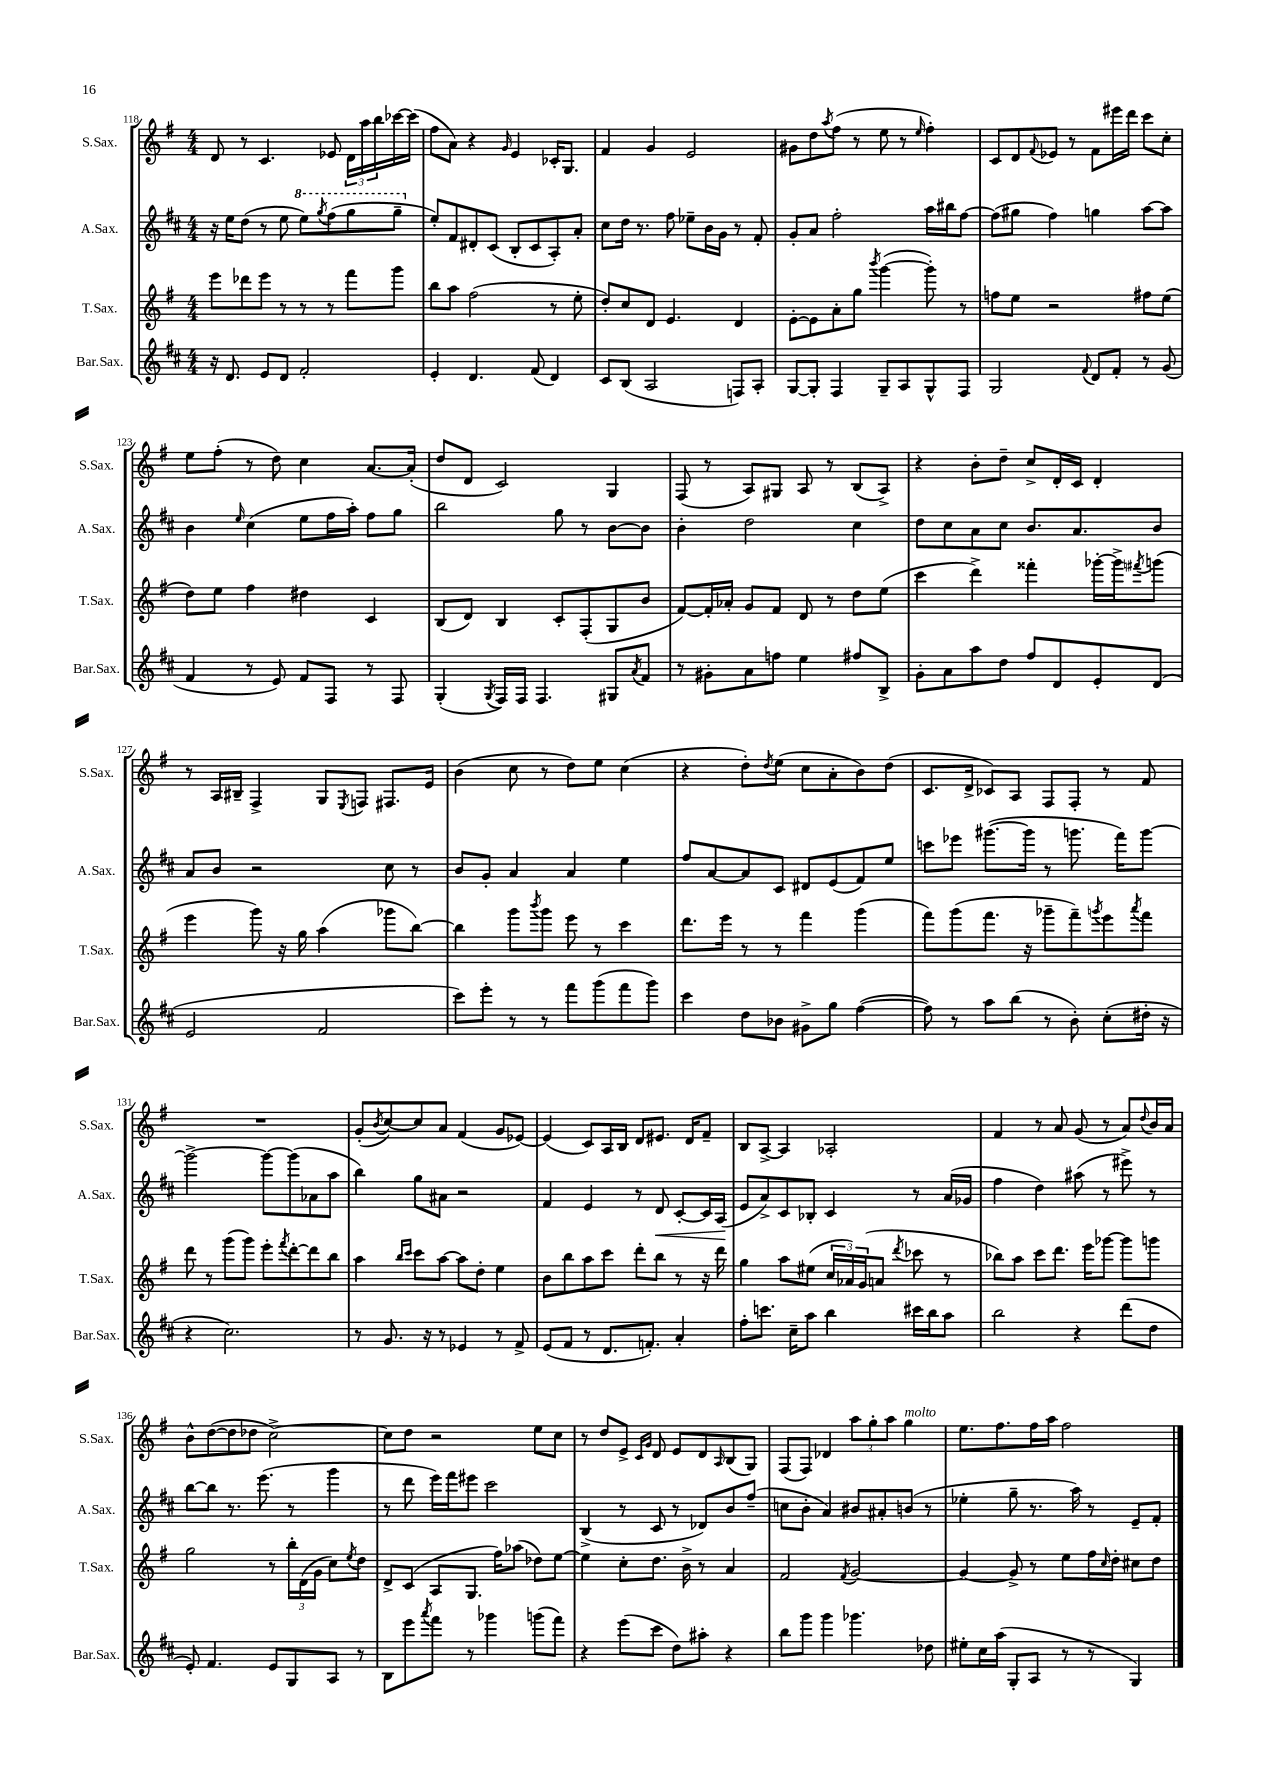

**kern	**kern	**kern	**dynam	**kern
*part4	*part3	*part2	*part2	*part1
*staff4	*staff3	*staff2	*staff2	*staff1
*I"Bar.Sax.	*I"T.Sax.	*I"A.Sax.	*	*I"S.Sax.
*I'Bar.Sax.	*I'T.Sax.	*I'A.Sax.	*	*I'S.Sax.
*clefG2	*clefG2	*clefG2	*	*clefG2
*k[f#c#]	*k[f#]	*k[f#c#]	*	*k[f#]
*M4/4	*M4/4	*M4/4	*	*M4/4
=118	=118	=118	=118	=118
16r	8eee\L	16r	.	8d/
8.d/	.	16ee\KL	.	.
.	8ddd-X\	(8dd\J	.	8r
8e/L	8eee\J	8r	.	4.c/
8d/J	8r	8ee\	.	.
*	*	*8va	*	*
2f#'/	8r	8eee\L)	.	.
.	.	8qggg/	.	.
.	8r	(8fff#\	.	8e-X/
.	8fff#\L	8ggg\	.	24d\LL
.	.	.	.	24aa\
.	.	.	.	24bb\
.	8ggg\J	8ggg~\J	.	[16ccc-X\
.	.	.	.	(16ccc-\JJ]
=119	=119	=119	=119	=119
*	*	*X8va	*	*
4e'/	8bb\L	8ee'/L)	.	8ff#\L
.	8aa\J	8f#/	.	8a\J)
4.d/	(2ff#\	8d#X'/	.	4r
.	.	(8c#/J	.	.
.	.	.	.	16qqg/
.	.	8B'/L	.	4e/
(8f#/	.	8c#/	.	.
4d/)	8r	8A'/)	.	16c-X'/KL
.	.	.	.	8.G/J
.	8ee'\	8a'/J	.	.
=120	=120	=120	=120	=120
8c#/L	8dd'/L)	8cc#\L	.	4f#/
(8B/J	8cc/	16dd\Jk	.	.
.	.	8.r	.	.
2A/	8d/J	.	.	4g/
.	4.e/	8ff#\	.	.
.	.	8ee-X~\L	.	2e/
.	.	16b\L	.	.
.	.	16g\JJ	.	.
8Fn/L)	4d/	8r	.	.
8A'/J	.	8f#'/	.	.
=121	=121	=121	=121	=121
[8G/L	[8e'\L	8g'/L	.	8g#X\L
8G'/J]	8e\]	8a/J	.	8dd\
.	.	.	.	8qaa/
4F#/	8a'\	2ff#'\	.	(8ff#\J
.	8gg\J	.	.	8r
.	8qbbb/	.	.	.
8G~/L	([4ggg\	.	.	8ee\
8A/	.	.	.	8r
.	.	.	.	16qqee/
8G^^/	8ggg'\])	16aa\LL	.	4ff#'\)
.	.	16bb#X\J	.	.
8F#/J	8r	[8ff#\J	.	.
=122	=122	=122	=122	=122
2G/	8ffn\L	(8ff#\L]	.	8c/L
.	8ee\J	8gg#X\J	.	8d/
.	.	.	.	8qqf#/
.	2r	4ff#\)	.	8e-X/J
.	.	.	.	8r
8qqf#/	.	.	.	.
8d/L	.	4ggn\	.	8f#\L
8f#'/J	.	.	.	16eee#X\L
.	.	.	.	16ddd\JJ
8r	8ff#X\L	[8aa\L	.	8ccc\L
(8g/	(8ee\J	8aa\J]	.	8cc'\J
!!LO:LB:g=z
=123	=123	=123	=123	=123
4f#/	8dd\L)	4b\	.	8ee\L
.	8ee\J	.	.	(8ff#'\J
.	.	16qqee/	.	.
8r	4ff#\	(4cc#\	.	8r
8e/)	.	.	.	8dd\)
8f#/L	4dd#X\	8ee\L	.	4cc\
8F#/J	.	16ff#\L	.	.
.	.	16aa'\JJ)	.	.
8r	4c/	8ff#\L	.	[8.a/L
8F#/	.	8gg\J	.	.
.	.	.	.	(16a'/Jk]
=124	=124	=124	=124	=124
(4G'/	(8B/L	2bb\	.	8dd/L
.	8d/J)	.	.	8d/J
8qG/	.	.	.	.
16F#/LL)	4B/	.	.	2c/)
16F#/JJ	.	.	.	.
4.F#/	.	.	.	.
.	8c'/L	8gg\	.	.
.	(8F#'/	8r	.	.
8G#X/L	8G/	[8b\L	.	4G/
8qa/	.	.	.	.
8f#/J	8b/J	8b\J]	.	.
=125	=125	=125	=125	=125
8r	[8f#/L)	4b'\	.	(8F#/
8g#X'\L	16f#'/L]	.	.	8r
.	16a-X'/JJ	.	.	.
8a\	8g/L	2dd\	.	8A/L)
8ffn\J	8f#/J	.	.	8G#X/J
4ee\	8d/	.	.	8A/
.	8r	.	.	8r
8ff#X/L	8dd\L	4cc#\	.	(8B/L
8B^/J	(8ee\J	.	.	8A^/J)
=126	=126	=126	=126	=126
8g'\L	4ccc\	8dd\L	.	4r
8a\	.	8cc#\	.	.
8aa\	4ddd^\)	8a\	.	8b'\L
8dd\J	.	8cc#\J	.	8dd~\J
8ff#/L	4fff##X'\	8.b/L	.	8cc^/L
8d/	.	.	.	16d'/L
.	.	8.a/	.	16c/JJ
8e'/	[16ggg-X'\LL	.	.	4d'/
.	16ggg-^\J]	.	.	.
.	8qfff#X/	.	.	.
(8d/J	(8gggn\J	8b/J	.	.
!!LO:LB:g=z
=127	=127	=127	=127	=127
2e/	4eee\	8a/L	.	8r
.	.	8b/J	.	16A/LL
.	.	.	.	16B#X~/JJ
.	8ggg\)	2r	.	4F#^/
.	16r	.	.	.
.	16gg\	.	.	.
2f#/	(4aa\	.	.	8G/L
.	.	.	.	8qE/
.	.	.	.	8Fn/J
.	8ggg-X\L	8cc#\	.	8.F#X/L
.	[8bb\J)	8r	.	.
.	.	.	.	16e/Jk
=128	=128	=128	=128	=128
8ccc#\L)	4bb\]	8b/L	.	(4b\
8eee'\J	.	8g'/J	.	.
8r	8ggg\L	4a/	.	8cc\
.	8qbbb/	.	.	.
8r	8ggg\J	.	.	8r
8fff#\L	8eee\	4a/	.	8dd\L)
(8ggg\	8r	.	.	8ee\J
8fff#\	4ccc\	4ee\	.	(4cc\
8ggg\J)	.	.	.	.
=129	=129	=129	=129	=129
4ccc#\	8.ddd\L	8ff#/L	.	4r
.	.	[8a/	.	.
.	16eee\Jk	.	.	.
8dd\L	8r	8a/]	.	8dd'\L)
.	.	.	.	8qdd/
8b-X\J	8r	8c#/J	.	(8ee\J
8g#X^\L	4fff#\	8d#X/L	.	8cc\L
8gg\J	.	(8e/	.	8a'\
([4ff#\	(4ggg\	8f#/)	.	8b\)
.	.	8ee/J	.	(8dd\J
=130	=130	=130	=130	=130
8ff#\])	8fff#\L)	8cccn\L	.	8.c/L
8r	(8ggg\	8eee-X\J	.	.
.	.	.	.	16d^/Jk
8aa\L	8.fff#\J	([8.ggg#X\L	.	8c-X/L)
(8bb\J	.	.	.	8A/J
.	16r	16ggg#\Jk]	.	.
8r	8ggg-X~\L	8r	.	8F#/L
8b'\)	8fff#~\)	8.gggn\	.	8F#'/J
.	8qgggn/	.	.	.
(8cc#'\L	8eee\	.	.	8r
.	.	16fff#\KL)	.	.
.	8qaaa/	.	.	.
16dd#X'\Jk	8fff#\J	[8ggg\J	.	8f#/
16r	.	.	.	.
!!LO:LB:g=z
=131	=131	=131	=131	=131
4r	8ddd\	2ggg^\_	.	1r
.	8r	.	.	.
2.cc#\)	(8ggg\L	.	.	.
.	8ggg\J)	.	.	.
.	8eee'\L	8ggg\L_	.	.
.	8qfff#/	.	.	.
.	[8ddd'\	(8ggg\]	.	.
.	8ddd\]	8a-X\	.	.
.	8bb\J	8aa\J	.	.
=132	=132	=132	=132	=132
8r	4aa\	4bb\)	.	(8g'/L
.	.	.	.	8qb/
8.g/	.	.	.	[8cc/)
.	16qqbb/LL	.	.	.
.	16qqccc/JJ	.	.	.
.	8ccc\L	8gg\L	.	8cc/]
16r	.	.	.	.
8r	[8aa\J	8a#X\J	.	8a/J
4e-X/	8aa\L]	2r	.	(4f#/
.	8dd'\J	.	.	.
8r	4ee\	.	.	8g/L
8f#^/	.	.	.	[8e-X/J)
=133	=133	=133	=133	=133
(8e/L	8b\L	4f#/	.	(4e-/]
8f#/J	8bb\	.	.	.
8r	8aa\	4e/	.	8c/L)
8.d/L	8ccc\J	.	.	16A/L
.	.	.	.	16B/JJ
.	8ddd'\L	8r	.	8d/L
8.fn'/J)	.	.	.	.
!	!	!	!LO:HP:b	!
.	8bb\J	8d/	<	8.e#X/J
4a'/	8r	[8c#'/L	.	.
.	.	.	.	16d/KL
.	16r	16c#/L]	.	8f#~/J
.	16ddd\	(16A/JJ	.	.
.	.	.	[	.
=134	=134	=134	=134	=134
8ff#'\L	4gg\	8e/L	.	8B/L
8.cccn\J	.	8a^/)	.	[8A^/J
.	8aa\L	8c#/	.	4A/]
16cc#~\KL	.	.	.	.
8aa\J	(8ee#X\J	8B-X'/J	.	.
4bb\	24cc/LL	4c#/	.	2A-X'/
.	24a-X/)	.	.	.
.	(24g/J	.	.	.
.	8an/J	.	.	.
.	8qddd/	.	.	.
16ccc#X\LL	8ccc-X\	8r	.	.
16bb\J	.	.	.	.
8aa\J	8r	(16a/LL	.	.
.	.	16g-X/JJ	.	.
=135	=135	=135	=135	=135
2bb\	8bb-X\L)	4ff#\	.	4f#/
.	8aa\J	.	.	.
.	8ccc\L	4dd\)	.	8r
.	8.ddd\J	.	.	8a/
4r	.	(8aa#X\	.	(8g/
.	16eee\KL	.	.	.
.	[8ggg-X\J	8r	.	8r
(8ddd\L	8ggg-\L]	8eee#X^\)	.	8a/L)
.	.	.	.	8qqdd/
8dd\J	8gggn\J	8r	.	16b/L
.	.	.	.	16a/JJ
!!LO:LB:g=z
=136	=136	=136	=136	=136
8e'/)	2gg\	[8bb\L	.	8b^^\L
4.f#/	.	8bb\J]	.	([8dd\
.	.	8.r	.	8dd\]
.	.	.	.	8dd-X\J
.	.	(8.eee\	.	.
8e/L	8r	.	.	[2cc^\)
8G/	24bb'\LL	8r	.	.
.	(24d\	.	.	.
.	24g\JJ	.	.	.
8A/J	8cc\L)	4ggg\	.	.
.	8qee/	.	.	.
8r	8dd\J	.	.	.
=137	=137	=137	=137	=137
8B\L	8d^/L	8r	.	8cc\L]
8eee\	(8c/J	8ddd\	.	8dd\J
8qaaa/	.	.	.	.
8fff#\J	8A/L	16eee\LL)	.	2r
.	.	16fff#\J	.	.
8r	8.G/J	8eee#X\J	.	.
4ggg-X\	.	2ccc#\	.	.
.	16ff#\KL)	.	.	.
.	(8aa-X\J	.	.	.
(8gggn\L	8dd-X\L)	.	.	8ee\L
8fff#\J)	[8ee\J	.	.	8cc\J
=138	=138	=138	=138	=138
4r	4ee\]	(4B^/	.	8r
.	.	.	.	8dd/L
(8eee\L	8cc'\L	8r	.	8e^/J
.	.	.	.	16qqc/LL
.	.	.	.	16qqg/JJ
8ccc#\J	8.dd\J	8c#/	.	8d/
8dd\L)	.	8r	.	8e/L
.	16b^\	.	.	.
8aa#X'\J	8r	8d-X/L)	.	8d/
.	.	.	.	16qqA/
4r	4a/	8b/	.	(8B/
.	.	(8ff#~/J	.	8G/J)
=139	=139	=139	=139	=139
8bb\L	2f#/	8ccn\L	.	(8F#/L
8ggg\J	.	8b'\J	.	8F#/J)
4ggg\	.	4a/)	.	4d-X/
.	8qf#/	.	.	.
4.ggg-X\	[2g/	8b#X/L	.	12aa\L
.	.	.	.	12gg'\
.	.	8a#X'/	.	.
.	.	.	.	12aa\J
!	!	!	!	!LO:TX:a:i:t=molto
.	.	(8bn/J	.	4gg\
8dd-X\	.	8r	.	.
=140	=140	=140	=140	=140
8ee#X'\L	4g/_	4ee-X'\	.	8.ee\L
16cc#\L	.	.	.	.
(16aa\JJ	.	.	.	8.ff#\
8G'/L	8g^/]	8gg~\	.	.
8A/J	8r	8.r	.	16ff#\L
.	.	.	.	16aa\JJ
8r	8ee\L	.	.	2ff#\
.	.	16aa\)	.	.
8r	16ff#\L	8r	.	.
.	16qqcc/	.	.	.
.	16dd'\JJ	.	.	.
4G/)	8cc#X\L	8e~/L	.	.
.	8dd\J	8f#'/J	.	.
==	==	==	==	==
*-	*-	*-	*-	*-
